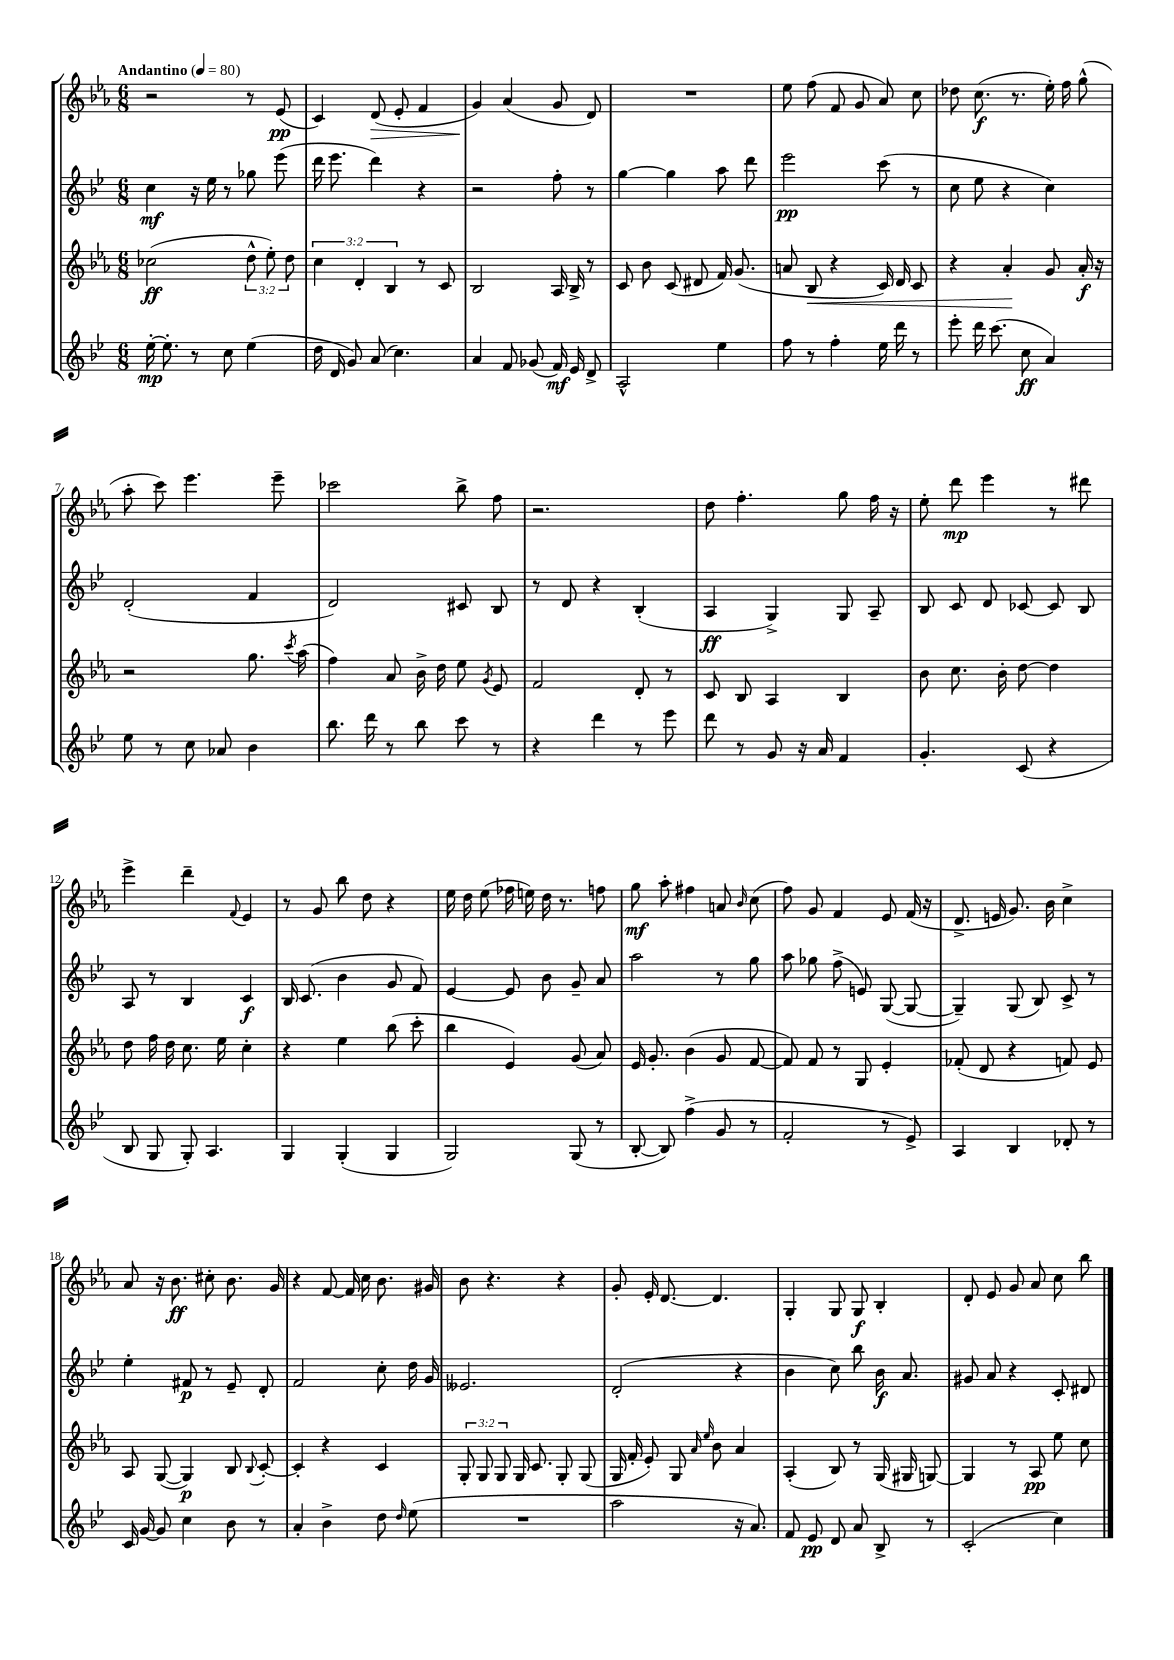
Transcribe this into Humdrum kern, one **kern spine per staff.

**kern	**kern	**kern	**kern
*staff4	*staff3	*staff2	*staff1
*clefG2	*clefG2	*clefG2	*clefG2
*k[b-e-]	*k[b-e-a-]	*k[b-e-]	*k[b-e-a-]
*M6/8	*M6/8	*M6/8	*M6/8
*MM80	*MM80	*MM80	*MM80
[16ee-'	(2cc-	4cc	2r
8.ee-']	.	.	.
8r	.	16r	.
.	.	16ee-	.
8cc	.	8r	.
(4ee-	12dd^^	8gg-	8r
.	12ee-')	.	.
.	.	(8eee-	(8e-
.	12dd	.	.
=	=	=	=
16dd	6cc	16ddd	4c)
16d	.	8.eee-	.
8g)	.	.	.
.	6d'	.	.
(8a	.	4ddd)	(8d
.	6B-	.	.
4.cc)	.	.	8e-'
.	8r	4r	4f
.	8c	.	.
=	=	=	=
4a	2B-	2r	4g)
8f	.	.	(4a-
(8g-	.	.	.
16f)	16A-	8ff'	8g
16e-	16B-^	.	.
8d^	8r	8r	8d)
=	=	=	=
2A^^	8c	[4gg	2.r
.	8b-	.	.
.	(8c	4gg]	.
.	8d#	.	.
4ee-	16f)	8aa	.
.	(8.g	.	.
.	.	8ddd	.
=	=	=	=
8ff	8a	2eee-	8ee-
8r	8B-	.	(8ff
4ff'	4r	.	8f
.	.	.	8g
16ee-	16c)	(8ccc	8a-)
16ddd	16d	.	.
8r	8c	8r	8cc
=	=	=	=
8eee-'	4r	8cc	8dd-
16ddd	.	8ee-	(8.cc
(8.ccc	.	.	.
.	4a-'	4r	.
.	.	.	8.r
8cc	.	.	.
4a)	8g	4cc)	16ee-')
.	.	.	16ff
.	16a-'	.	(8gg^^
.	16r	.	.
=	=	=	=
8ee-	2r	(2d'	8aa-'
8r	.	.	8ccc)
8cc	.	.	4.eee-
8a-	.	.	.
4b-	8.gg	4f	.
.	.	.	8eee-~
.	8qccc	.	.
.	(16aa-	.	.
=	=	=	=
8.bb-	4ff)	2d)	2ccc-
16ddd	.	.	.
8r	8a-	.	.
8bb-	16b-^	.	.
.	16dd	.	.
8ccc	8ee-	8c#	8bb-^
.	8qg	.	.
8r	8e-	8B-	8ff
=	=	=	=
4r	2f	8r	2.r
.	.	8d	.
4ddd	.	4r	.
8r	8d'	(4B-'	.
8eee-	8r	.	.
=	=	=	=
8ddd	8c	4A	8dd
8r	8B-	.	4.ff'
8g	4A-	4G^)	.
16r	.	.	.
16a	.	.	.
4f	4B-	8G	8gg
.	.	8A~	16ff
.	.	.	16r
=	=	=	=
4.g'	8b-	8B-	8ee-'
.	8.cc	8c	8ddd
.	.	8d	4eee-
.	16b-'	.	.
(8c	[8dd	[8c-	.
4r	4dd]	8c-]	8r
.	.	8B-	8ddd#
=	=	=	=
8B-	8dd	8A	4eee-^
8G	16ff	8r	.
.	16dd	.	.
8G')	8.cc	4B-	4ddd~
4.A	.	.	.
.	16ee-	.	.
.	.	.	8qqf
.	4cc'	4c	4e-
=	=	=	=
4G	4r	16B-	8r
.	.	(8.c	.
.	.	.	8g
(4G'	4ee-	4b-	8bb-
.	.	.	8dd
4G	(8bb-	8g	4r
.	8ccc'	8f)	.
=	=	=	=
2G)	4bb-	[4e-	16ee-
.	.	.	16dd
.	.	.	(8ee-
.	4e-)	8e-]	16ff-
.	.	.	16ee)
.	.	8b-	16dd
.	.	.	8.r
(8G	(8g	8g~	.
8r	8a-)	8a	8ff
=	=	=	=
[8B-'	16e-	2aa	8gg
.	8.g'	.	.
8B-])	.	.	8aa-'
(4ff^	(4b-	.	4ff#
8g	8g	8r	8a
.	.	.	16qqb-
8r	[8f	8gg	(8cc
=	=	=	=
2f'	8f])	8aa	8ff)
.	8f	8gg-	8g
.	8r	(8ff^	4f
.	8G	8e)	.
8r	4e-'	([8G	8e-
8e-^)	.	8G_	(16f
.	.	.	16r
=	=	=	=
4A	(8f-'	4G~])	8.d^
.	8d	.	.
.	.	.	16e
4B-	4r	(8G	8.g)
.	.	8B-)	.
.	.	.	16b-
8d-'	8f)	8c^	4cc^
8r	8e-	8r	.
=	=	=	=
16c	8A-	4ee-'	8a-
[16g	.	.	.
8g]	([8G	.	16r
.	.	.	8.b-
4cc	4G])	8f#	.
.	.	8r	8cc#'
8b-	8B-	8e-~	8.b-
.	8qqB-	.	.
8r	[8c'	8d'	.
.	.	.	16g
=	=	=	=
4a'	4c']	2f	4r
4b-^	4r	.	[8f
.	.	.	16f]
.	.	.	16cc
8dd	4c	8cc'	8.b-
16qqdd	.	.	.
(8ee-	.	16dd	.
.	.	16g	16g#
=	=	=	=
2.r	12G'	2.e--	8b-
.	12G	.	.
.	.	.	4.r
.	12G	.	.
.	16G	.	.
.	8.c	.	.
.	8G'	.	4r
.	(8G	.	.
=	=	=	=
2aa	16G	(2d'	8g'
.	16f'	.	.
.	8e-')	.	16e-'
.	.	.	[8.d
.	8G	.	.
.	16qqa-	.	.
.	16qqee-	.	.
.	8b-	.	4.d]
16r	4a-	4r	.
8.a)	.	.	.
=	=	=	=
8f	(4A-'	4b-	4G'
8e-	.	.	.
8d	8B-)	8cc)	8G
8a	8r	8bb-	8G
8B-^	(16G	16b-	4B-'
.	16G#	8.a	.
8r	[8G)	.	.
=	=	=	=
(2c'	4G]	8g#	8d'
.	.	8a	8e-
.	8r	4r	8g
.	8A-	.	8a-
4cc)	8ee-	8c'	8cc
.	8cc	8d#	8bb-
==	==	==	==
*-	*-	*-	*-
